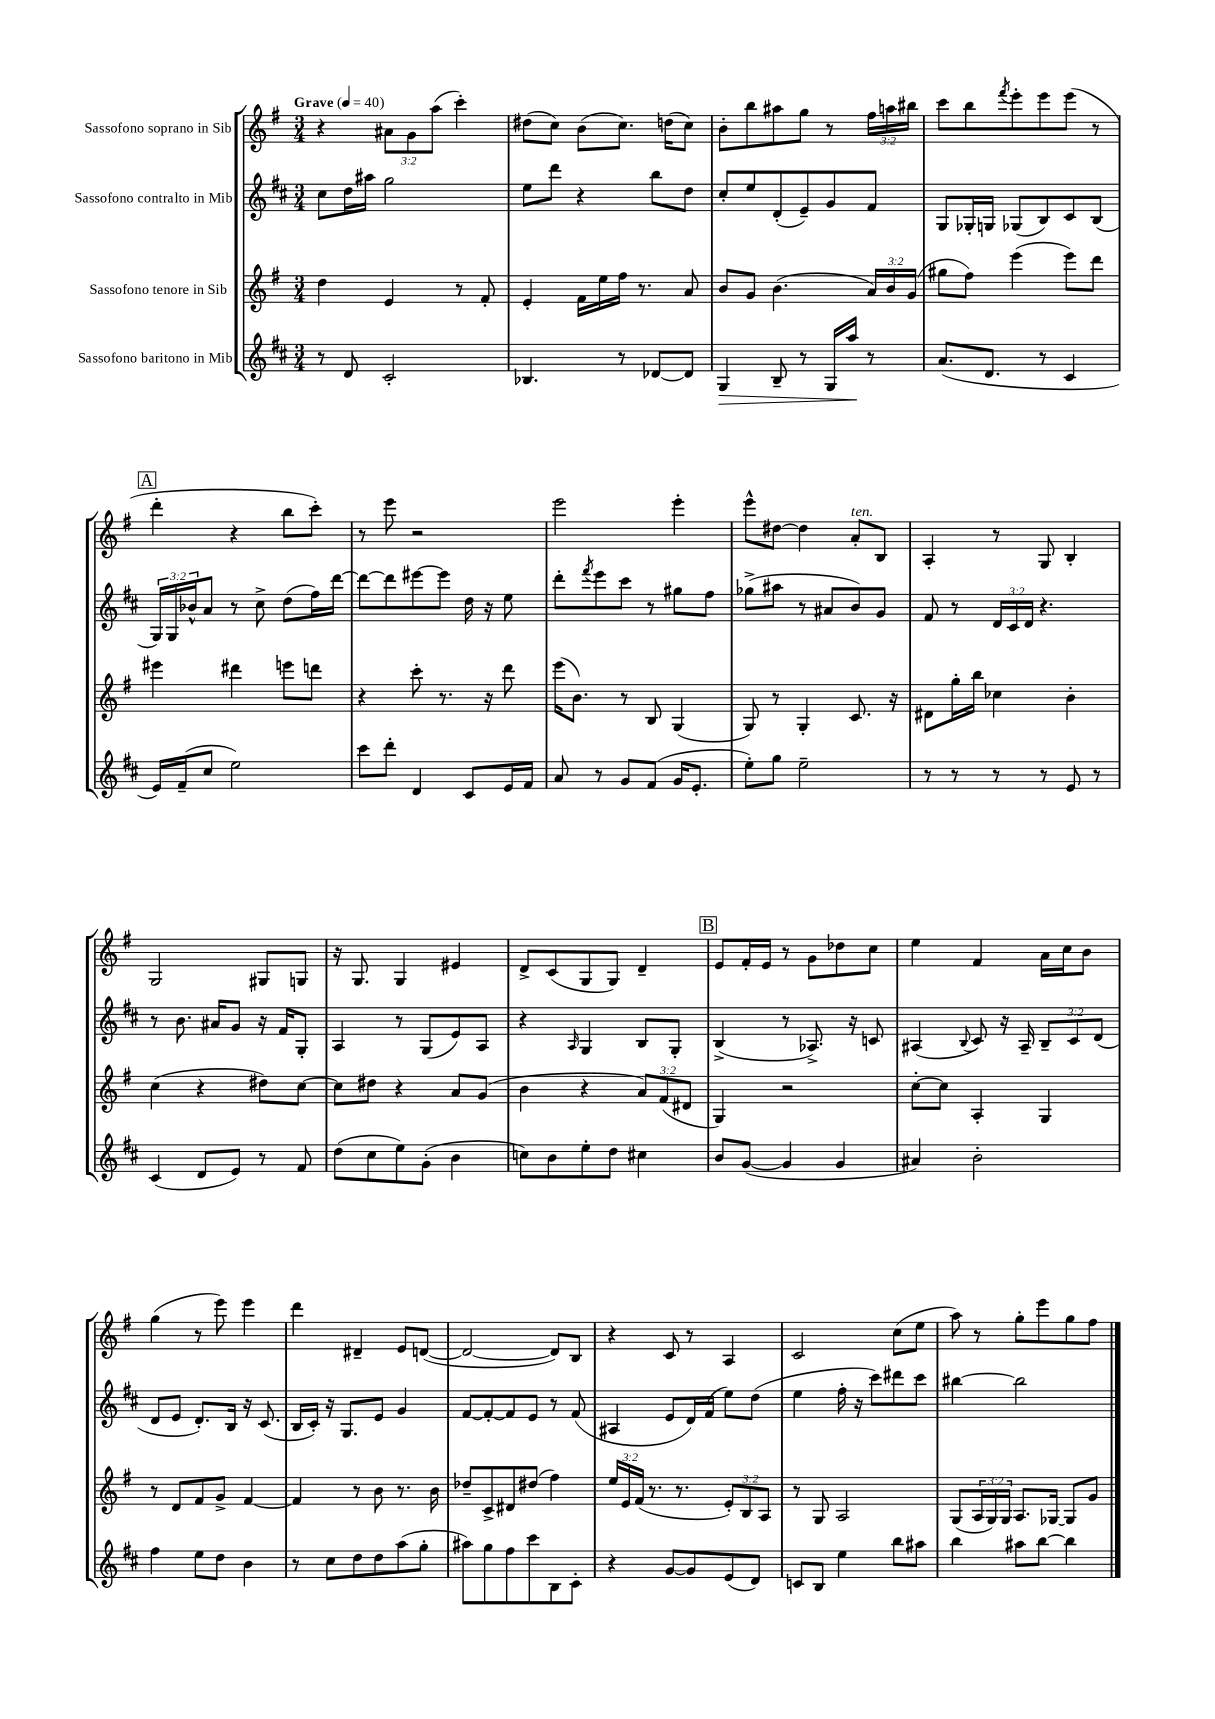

**kern	**kern	**kern	**kern
*staff4	*staff3	*staff2	*staff1
*clefG2	*clefG2	*clefG2	*clefG2
*k[f#c#]	*k[f#]	*k[f#c#]	*k[f#]
*M3/4	*M3/4	*M3/4	*M3/4
*MM40	*MM40	*MM40	*MM40
8r	4dd\	8cc#\L	4r
8d/	.	16dd\L	.
.	.	16aa#\JJ	.
2c#'/	4e/	2gg\	12a#\L
.	.	.	12g\
.	.	.	(12aa\J
.	8r	.	4ccc'\)
.	8f#'/	.	.
=	=	=	=
4.B-/	4e'/	8ee\L	(8dd#\L
.	.	8ddd\J	8cc\J)
.	16f#\LL	4r	(8b\L
.	16ee\	.	.
8r	16ff#\JJ	.	8.cc\J)
.	8.r	.	.
[8d-/L	.	8bb\L	.
.	.	.	(16dd\LK
8d-/]J	8a/	8dd\J	8cc\J)
=	=	=	=
4G/	8b/L	8cc#'/L	8b'\L
.	8g/J	8ee/	8bb\
8B~/	(4.b\	(8d'/	8aa#\
8r	.	8e~/)	8gg\J
16G/LL	.	8g/	8r
16aa/JJ	.	.	.
8r	24a/LL)	8f#/J	24ff#\LL
.	24b/	.	24aa\
.	(24g/JJ	.	24bb#\JJ
=	=	=	=
(8.a/L	8gg#\L	8G/L	8ccc\L
.	8ff#\J)	16G-'/L	8bb\
8.d/J	.	16G/JJ	.
.	.	.	8qfff#/
.	(4eee\	(8G-/L	8eee'\
8r	.	8B/)	8eee\
4c#/	8eee\L)	8c#/	(8eee\J
.	8ddd\J	(8B/J	8r
=	=	=	=
16e/LL)	4eee#\	24G/LL)	4ddd'\
.	.	24G/	.
(16f#~/J	.	.	.
.	.	24b-^^/J	.
8cc#/J	.	8a/J	.
2ee\)	4ddd#\	8r	4r
.	.	8cc#^\	.
.	8eee\L	(8dd\L	8bb\L
.	8ddd\J	16ff#\L)	8ccc'\J)
.	.	[16ddd\JJ	.
=	=	=	=
8ccc#\L	4r	8ddd\_L	8r
8ddd'\J	.	8ddd\]	8eee\
4d/	8ccc'\	[8eee#\	2r
.	8.r	8eee#\]J	.
8c#/L	.	16dd\	.
.	16r	16r	.
16e/L	8ddd\	8ee\	.
16f#/JJ	.	.	.
=	=	=	=
8a/	(16eee\LK	8ddd'\L	2eee\
.	8.b\J)	.	.
.	.	8qfff#/	.
8r	.	8eee\	.
8g/L	8r	8ccc#\J	.
(8f#/J	8B/	8r	.
16g/LK	(4G/	8gg#\L	4eee'\
8.e'/J	.	.	.
.	.	8ff#\J	.
=	=	=	=
8ee'\L)	8G/)	(8gg-^\L	8eee^^\L
8gg\J	8r	8aa#\J	[8dd#\J
2ee~\	4G'/	8r	4dd#\]
.	.	8a#/L	.
.	8.c/	8b/)	8a'/L
.	.	8g/J	8B/J
.	16r	.	.
=	=	=	=
8r	8d#\L	8f#/	4A'/
8r	16gg'\L	8r	.
.	16bb\JJ	.	.
8r	4cc-\	24d/LL	8r
.	.	24c#/	.
.	.	24d/JJ	.
8r	.	4.r	8G/
8e/	4b'\	.	4B'/
8r	.	.	.
=	=	=	=
(4c#/	(4cc\	8r	2G/
.	.	8.b\	.
8d/L	4r	.	.
.	.	16a#/LK	.
8e/J)	.	8g/J	.
8r	8dd#\L)	16r	8G#/L
.	.	16f#/LK	.
8f#/	[8cc\J	8G'/J	8G/J
=	=	=	=
(8dd\L	8cc\]L	4A/	16r
.	.	.	8.G/
8cc#\	8dd#\J	.	.
8ee\)	4r	8r	4G/
(8g'\J	.	(8G/L	.
4b\	8a/L	8e/)	4e#/
.	(8g/J	8A/J	.
=	=	=	=
8cc\L)	4b\	4r	8d^/L
8b\	.	.	(8c/
.	.	16qqA/	.
8ee'\	4r	4G/	8G/
8dd\J	.	.	8G/J)
4cc#\	12a/L)	8B/L	4d~/
.	(12f#/	.	.
.	.	8G'/J	.
.	12d#/J	.	.
=	=	=	=
8b/L	4G/)	(4B^/	8e/L
([8g/J	.	.	16f#'/L
.	.	.	16e/JJ
4g/]	2r	8r	8r
.	.	8.A-^/)	8g\L
4g/	.	.	8dd-\
.	.	16r	.
.	.	8c/	8cc\J
=	=	=	=
4a#/)	[8cc'\L	(4A#/	4ee\
.	8cc\]J	.	.
.	.	8qqB/	.
2b'\	4A'/	8c#/)	4f#/
.	.	16r	.
.	.	16A#~/	.
.	4G/	12B~/L	16a\LL
.	.	.	16cc\J
.	.	12c#/	.
.	.	.	8b\J
.	.	(12d/J	.
=	=	=	=
4ff#\	8r	8d/L	(4gg\
.	8d/L	8e/J	.
8ee\L	8f#/	8.d'/L)	8r
8dd\J	8g^/J	.	8eee\)
.	.	16B/Jk	.
4b\	[4f#/	16r	4eee\
.	.	(8.c#/	.
=	=	=	=
8r	4f#/]	16B/LL	4ddd\
.	.	16c#'/JJ)	.
8cc#\L	.	16r	.
.	.	8.G/L	.
8dd\	8r	.	4d#~/
8dd\	8b\	8e/J	.
(8aa\	8.r	4g/	8e/L
8gg'\J	.	.	([8d/J
.	16b\	.	.
=	=	=	=
8aa#\L)	8dd-~/L	[8f#/L	2d/_
8gg\	8c^/	8f#'/_	.
8ff#\	8d#/	8f#/]	.
8ccc#\	(8dd#/J	8e/J	.
8B\	4ff#\)	8r	8d/]L)
8c#'\J	.	(8f#/	8B/J
=	=	=	=
4r	24ee/LL	4A#/	4r
.	24e/	.	.
.	(24f#/JJ	.	.
.	8.r	.	.
[8g/L	.	8e/L	8c/
.	8.r	.	.
8g/]	.	16d/L)	8r
.	.	(16f#/JJ	.
(8e/	12e'/L)	8ee\L)	4A/
.	12B/	.	.
8d/J)	.	(8dd\J	.
.	12A/J	.	.
=	=	=	=
8c/L	8r	4ee\	2c/
8B/J	8G/	.	.
4ee\	2A/	16ff#'\	.
.	.	16r	.
.	.	8ccc#\L)	.
8bb\L	.	8ddd#\	(8cc\L
8aa#\J	.	8ccc#\J	8ee\J
=	=	=	=
4bb\	(8G/L	[4bb#\	8aa\)
.	24A/L	.	8r
.	24G/)	.	.
.	24G/JJ	.	.
8aa#\L	8.A/L	2bb#\]	8gg'\L
[8bb\J	.	.	8eee\
.	[16G-/Jk	.	.
4bb\]	8G-/]L	.	8gg\
.	8g/J	.	8ff#\J
==	==	==	==
*-	*-	*-	*-
